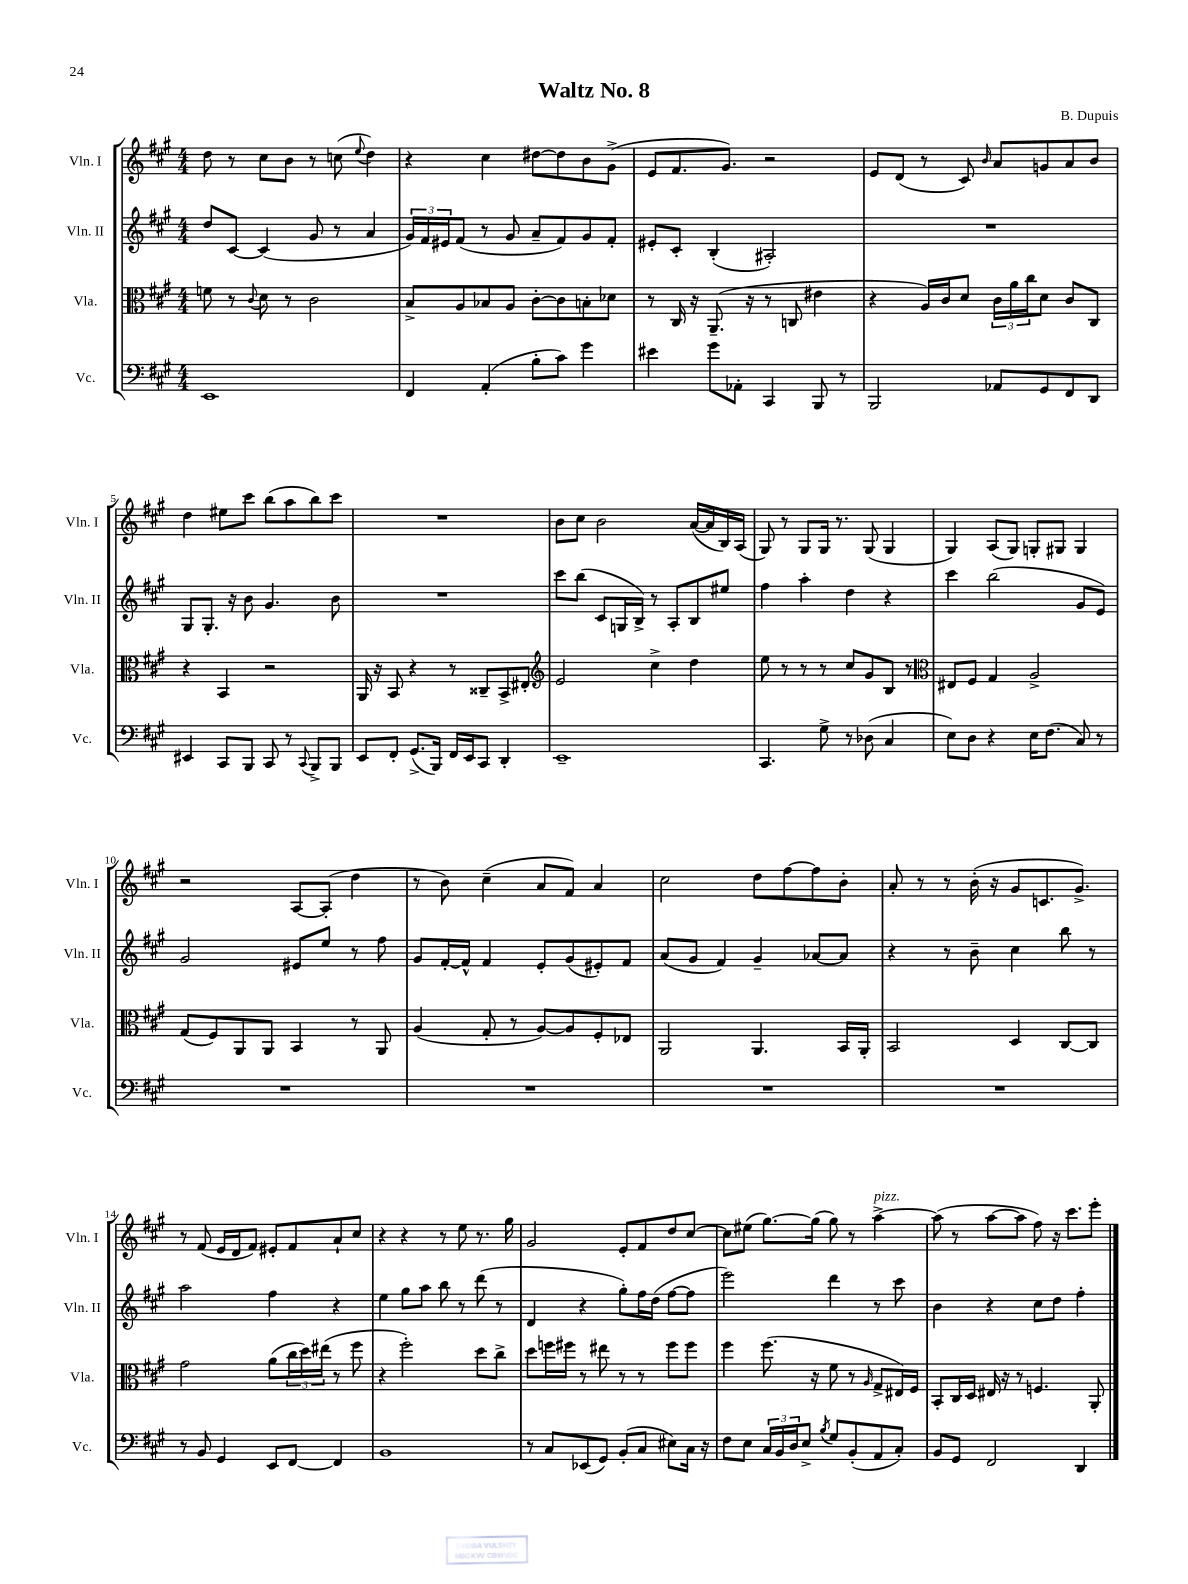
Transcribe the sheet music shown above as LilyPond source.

\header { title = "Waltz No. 8" composer = "B. Dupuis" }
<<
\new StaffGroup <<
\new Staff = "s0" \with { instrumentName = "Vln. I" shortInstrumentName = "Vln. I" } {
    \clef treble \key a \major \numericTimeSignature \time 4/4
    d''8 r8 cis''8 b'8 r8 c''8( \appoggiatura { e''8 } d''4) |
    r4 cis''4 dis''8~ dis''8 b'8 gis'8->( |
    e'8 fis'8. gis'8.) r2 |
    e'8 d'8( r8 cis'8) \grace { b'16 } a'8 g'8 a'8 b'8 |
    d''4 eis''8 cis'''8 b''8( a''8 b''8) cis'''8 |
    R1 |
    b'8 cis''8 b'2 a'16~( a'16 b16) a16( |
    gis8) r8 gis8 gis16 r8. gis8( gis4 |
    gis4) a8( gis8) g8-. gis8 gis4 |
    r2 a8~ a8-.( d''4 |
    r8 b'8) cis''4--( a'8 fis'8) a'4 |
    cis''2 d''8 fis''8~ fis''8 b'8-. |
    a'8-. r8 r8 b'16-.( r16 gis'8 c'8. gis'8.->) |
    r8 fis'8( e'16 d'16 fis'8) eis'8-. fis'8 a'8-! cis''8 |
    r4 r4 r8 e''8 r8. gis''16 |
    gis'2 e'8-. fis'8 d''8 cis''8~ |
    cis''8 eis''8( gis''8.~) gis''16( gis''8) r8 a''4~->^\markup { \italic "pizz." } |
    a''8( r8 a''8~ a''8 fis''8) r16 cis'''8. e'''8-. \bar "|." |
}
\new Staff = "s1" \with { instrumentName = "Vln. II" shortInstrumentName = "Vln. II" } {
    \clef treble \key a \major \numericTimeSignature \time 4/4
    d''8 cis'8~ cis'4( gis'8 r8 a'4 |
    \tuplet 3/2 { gis'16) fis'16 eis'16 } fis'8( r8 gis'8 a'8-- fis'8) gis'8 fis'8-. |
    eis'8-. cis'8-. b4-.( ais2-.) |
    R1 |
    gis8 gis8.-. r16 b'8 gis'4. b'8 |
    R1 |
    cis'''8 b''8( cis'8 g16 b16->) r8 a8-. b8 eis''8 |
    fis''4 a''4-. d''4 r4 |
    cis'''4 b''2( gis'8 e'8) |
    gis'2 eis'8 e''8 r8 fis''8 |
    gis'8 fis'16~-. fis'16-^ fis'4 e'8-. gis'8( eis'8-.) fis'8 |
    a'8( gis'8 fis'4) gis'4-- aes'8~ aes'8 |
    r4 r8 b'8-- cis''4 b''8 r8 |
    a''2 fis''4 r4 |
    e''4 gis''8 a''8 b''8 r8 d'''8( r8 |
    d'4 r4 gis''8-.) fis''16 d''16( fis''8~ fis''8 |
    e'''2) d'''4 r8 cis'''8 |
    b'4 r4 cis''8 d''8 fis''4-. \bar "|." |
}
\new Staff = "s2" \with { instrumentName = "Vla." shortInstrumentName = "Vla." } {
    \clef alto \key a \major \numericTimeSignature \time 4/4
    f'8 r8 \appoggiatura { cis'8 } d'8 r8 cis'2 |
    b8-> a8 bes8 a8 cis'8~-. cis'8 b8-. des'8 |
    r8 cis16 r16 a,8.--( r16 r8 c8 eis'4 |
    r4 a16) cis'16 d'8 \tuplet 3/2 { cis'16 a'16 cis''16 } d'8 cis'8 cis8 |
    r4 b,4 r2 |
    a,16 r16 b,8 r4 r8 cisis8-- b,8-> eis8-. |
    \clef treble e'2 cis''4-> d''4 |
    e''8 r8 r8 r8 cis''8 gis'8 b8 r8 |
    \clef alto eis8 fis8 gis4 a2-> |
    gis8( fis8) a,8 a,8 b,4 r8 a,8 |
    a4( gis8-. r8 a8~) a8 fis8-. ees8 |
    a,2 a,4. b,16 a,16-. |
    b,2 d4 cis8~ cis8 |
    gis'2 a'8( \tuplet 3/2 { cis''16 d''16) eis''16( } r8 fis''8 |
    r4 fis''2-.) d''8 cis''8-> |
    d''8 f''16 fis''16 r8 eis''8 r8 r8 fis''8 fis''8 |
    fis''4 fis''8.( r16 fis'8 r8 \grace { a16 } gis8-> eis16) fis16 |
    b,8-. cis16 d16 eis16 r16 r8 f4. a,8-. \bar "|." |
}
\new Staff = "s3" \with { instrumentName = "Vc." shortInstrumentName = "Vc." } {
    \clef bass \key a \major \numericTimeSignature \time 4/4
    e,1 |
    fis,4 a,4-.( b8-. cis'8) gis'4 |
    eis'4 gis'8 aes,8-. cis,4 b,,8 r8 |
    b,,2 aes,8 gis,8 fis,8 d,8 |
    eis,4 cis,8 b,,8 cis,8 r8 \appoggiatura { cis,8 } b,,8-> b,,8 |
    e,8 fis,8-. gis,8.->( b,,16) fis,16 e,16 cis,8 d,4-. |
    e,1-- |
    cis,4. gis8-> r8 des8( cis4 |
    e8) d8 r4 e16 fis8.( cis8) r8 |
    R1 |
    R1 |
    R1 |
    R1 |
    r8 b,8 gis,4 e,8 fis,8~ fis,4 |
    b,1 |
    r8 cis8 ees,8( gis,8) b,8-.( cis8 eis8) cis16 r16 |
    fis8 e8 \tuplet 3/2 { cis16 b,16 d16 } e8-> \acciaccatura { b8 } gis8 b,8-.( a,8 cis8-.) |
    b,8 gis,8 fis,2 d,4 \bar "|." |
}
>>
>>
